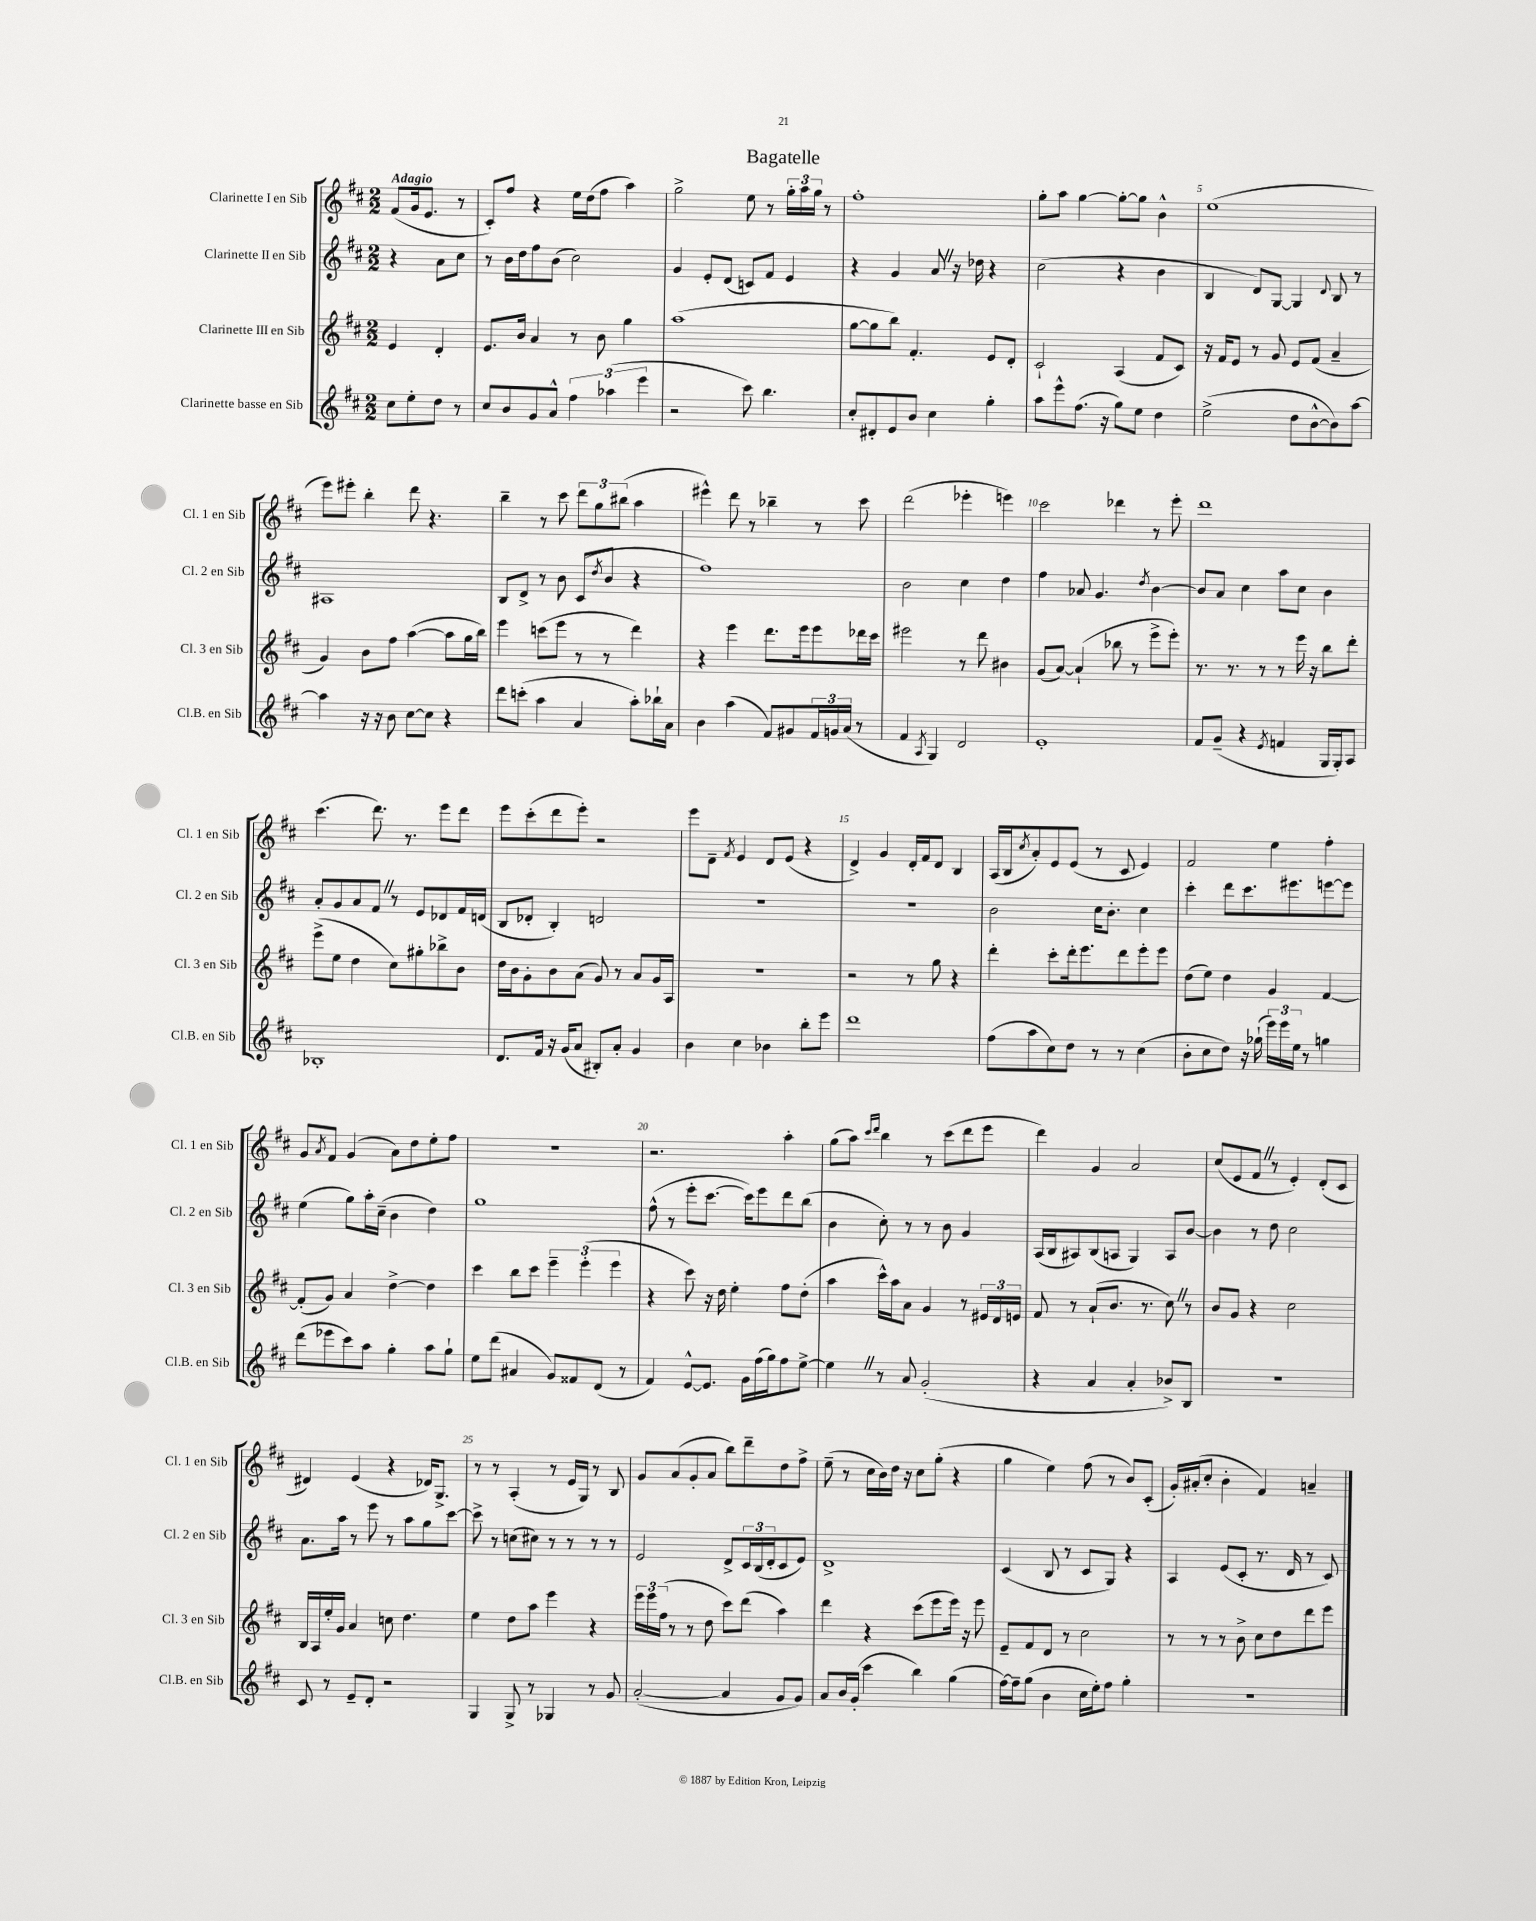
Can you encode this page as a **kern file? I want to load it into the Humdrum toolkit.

**kern	**kern	**kern	**kern
*part4	*part3	*part2	*part1
*staff4	*staff3	*staff2	*staff1
*I"Clarinette basse en Sib	*I"Clarinette III en Sib	*I"Clarinette II en Sib	*I"Clarinette I en Sib
*I'Cl.B. en Sib	*I'Cl. 3 en Sib	*I'Cl. 2 en Sib	*I'Cl. 1 en Sib
*clefG2	*clefG2	*clefG2	*clefG2
*k[f#c#]	*k[f#c#]	*k[f#c#]	*k[f#c#]
*M2/2	*M2/2	*M2/2	*M2/2
=	=	=	=
!	!	!	!LO:TX:a:B:t=Adagio
8cc#\L	4e/	4r	(8f#/L
8ee'\	.	.	16g/k
.	.	.	8.e/J
8dd\J	4d'/	8a\L	.
8r	.	8cc#\J	8r
=1	=1	=1	=1
8cc#/L	8.e/L	8r	8c#'/L)
8b/	.	16b\LL	8ff#/J
.	16b/Jk	16dd\J	.
8g/	4a/	8ff#\	4r
8a^^/J	.	(8b\J	.
6ff#\	8r	2cc#\)	16ee\LL
.	.	.	(16dd\J
.	8b\	.	8ff#\J
(6aa-X\	.	.	.
.	4gg\	.	4aa\)
6eee\	.	.	.
=2	=2	=2	=2
2r	(1aa	4g/	2gg^\
.	.	8e'/L	.
.	.	(8d/J	.
8ccc#\)	.	8cn/L)	8ee\
4.bb\	.	8f#/J	8r
.	.	4e/	24gg'\LL
.	.	.	24aa\
.	.	.	24gg\JJ
.	.	.	8r
=3	=3	=3	=3
8cc#'/L	[8gg\L	4r	1ff#'
8d#X'/	8gg\]	.	.
8e/	8bb\J)	4g/	.
8b/J	4.f#'/	.	.
4cc#\	.	8aZ/	.
.	.	16r	.
.	.	16dd-X\	.
4gg'\	8e/L	4r	.
.	8d'/J	.	.
=4	=4	=4	=4
8aa\L	2c#`/	(2cc#\	8gg'\L
8eee^^\	.	.	8aa\J
(8.ff#\J	.	.	[4gg\
16r	.	.	.
8gg\L)	(4A/	4r	8gg'\L_
8ee\J	.	.	8gg\J]
4dd\	8f#/L	4b\	4b^^\
.	8c#/J)	.	.
=5	=5	=5	=5
(2ee^\	16r	4B/	(1ee
.	16f#/KL	.	.
.	8e/J	.	.
.	8r	8d/L)	.
.	8g/	[8G/J	.
8dd\L	8e/L	4G/]	.
[8b^^\	(8f#/J	.	.
.	.	8qqd/	.
8b\])	4a~/	8B/	.
[8aa\J	.	8r	.
!!LO:LB:g=z
=6	=6	=6	=6
4aa\]	4g/)	1A#X	8eee\L)
.	.	.	8eee#X'\J
16r	8b\L	.	4bb'\
16r	.	.	.
8b\	8ff#\J	.	.
[8cc#\L	([4aa\	.	8ddd\
8cc#\J]	.	.	4.r
4r	8aa\L]	.	.
.	16gg\L	.	.
.	16bb\JJ)	.	.
=7	=7	=7	=7
8ddd\L	4eee\	8B/L	4bb~\
(8cccn'\J	.	8d^/J	.
4aa\	(8cccn\L	8r	8r
.	8eee\J	8b\	8ccc#\
4a/	8r	(8c#/L	12ddd\L
.	.	.	12gg\
.	.	8qdd/	.
.	8r	8b/J	.
.	.	.	(12bb#X\J
8aa'\L)	4ddd\)	4r	4aa\
16bb-X`\L	.	.	.
16a\JJ	.	.	.
=8	=8	=8	=8
4b\	4r	1ff#)	4eee#X^^\)
(4aa\	4eee\	.	8ddd\
.	.	.	8r
8f#/L)	8.ddd\L	.	4bb-X~\
8g#X/	.	.	.
.	16eee\k	.	.
24f#/L	8eee\	.	8r
24gn/	.	.	.
(24a/JJ	.	.	.
8r	16ddd-X\L	.	8ccc#\
.	16ccc#\JJ	.	.
=9	=9	=9	=9
4f#/	2eee#X\	2b\	(2ddd\
8qA/	.	.	.
4G/)	.	.	.
2d/	8r	4cc#\	4eee-X'\
.	8ddd\	.	.
.	4b#X\	4dd\	4eeen\)
=10	=10	=10	=10
1e'	(8g/L	4ff#\	2ccc#\
.	[8a/J)	.	.
.	(4a`/]	8a-X/	.
.	.	4.g/	.
.	8bb-X\	.	4ddd-X\
.	8r	.	.
.	.	8qdd/	.
.	8eee^\L	[4b\	8r
.	8eee'\J)	.	8eee'\
=11	=11	=11	=11
8f#/L	8.r	8b/L]	1ddd
(8g~/J	.	8a/J	.
.	8.r	.	.
4r	.	4cc#\	.
.	8r	.	.
8qe/	.	.	.
4fn/	8r	8aa\L	.
.	16eee\	8cc#\J	.
.	16r	.	.
16G/LL	8bb\L	4b\	.
16G'/J)	.	.	.
8A/J	8ddd'\J	.	.
!!LO:LB:g=z
=12	=12	=12	=12
1B-X'	(8eee^\L	8a'/L	(4.ccc#\
.	8ee\J	8g/	.
.	4dd\	8a/	.
.	.	8f#Z/J	8.ddd\)
.	8cc#\L)	8r	.
.	.	.	8.r
.	8gg#X'\	8e/L	.
.	8bb-X^\	8d-X/	8eee\L
.	8b\J	16f#/L	8ddd\J
.	.	(16dn/JJ	.
=13	=13	=13	=13
8.d/L	16dd\LL	8B/L	8eee\L
.	16b\J	.	.
.	8g'\	8d-X'/J	(8ccc#'\
16f#/Jk	.	.	.
16r	8b\	4B'/)	8ddd\
(16g/KL	.	.	.
8a/J	(8a\J	.	8eee'\J)
8B#X'/L)	8g/)	2dn/	2r
8a'/J	8r	.	.
4g/	8a/L	.	.
.	16g/L	.	.
.	16A/JJ	.	.
=14	=14	=14	=14
4b\	1r	1r	8eee\L
.	.	.	8d~\J
.	.	.	8qf#/
4cc#\	.	.	4e/
4b-X\	.	.	8d/L
.	.	.	(8e/J
8bb'\L	.	.	4r
8eee\J	.	.	.
=15	=15	=15	=15
1ddd	2r	1r	4d^/)
.	.	.	4g/
.	8r	.	16d'/LL
.	.	.	16f#/J
.	8gg\	.	8d/J
.	4r	.	4B/
=16	=16	=16	=16
(8ff#\L	4ddd'\	2b\	(16A/LL
.	.	.	16B/J
.	.	.	8qcc#/
8aa\	.	.	8a'/)
8cc#\)	8ccc#'\L	.	8e/
8dd\J	16ddd'\k	.	(8e/J
.	8.eee\	.	.
8r	.	16cc#\KL	8r
.	.	8.b'\J	.
8r	8ddd\	.	8c#/
(4cc#\	8eee'\	4cc#\	4e/)
.	8eee\J	.	.
=17	=17	=17	=17
8b'\L	(8dd\L	4ccc#'\	2f#/
8cc#\	8ee\J)	.	.
8dd\J)	4dd\	8ddd\L	.
16r	.	8.ccc#\	.
(16gg-X`\	.	.	.
24eee\LL)	4g/	.	4ee\
24eee\	.	.	.
.	.	8.eee#X\	.
24ee\JJ	.	.	.
8r	.	.	.
4ggn\	[4f#/	[8eeen\	4ff#'\
.	.	8eee\J]	.
!!LO:LB:g=z
=18	=18	=18	=18
(8ddd\L	(8f#'/L]	(4ee\	8g/L
.	.	.	8qa/
8eee-X\	8g/J)	.	8f#/J
8ccc#\)	4a/	8gg\L)	(4g/
8aa\J	.	16aa'\L	.
.	.	(16cc#~\JJ	.
4gg'\	[4dd^\	4b\	8a\L)
.	.	.	8dd\
8aa\L	4dd\]	4dd\)	8ee'\
8gg`\J	.	.	8ff#\J
=19	=19	=19	=19
8ee\L	4ccc#\	1gg	1r
(8ddd\J	.	.	.
4a#X/	8bb\L	.	.
.	8ccc#\J	.	.
8g/L)	6eee~\	.	.
8f##X/	.	.	.
.	(6eee'\	.	.
(8d/J	.	.	.
.	6eee\	.	.
8r	.	.	.
=20	=20	=20	=20
4f#/)	4r	(8ff#^^\	2.r
.	.	8r	.
[8e^^/L	8ccc#\)	8eee'\L	.
8.e/J]	16r	[8.ccc#\J	.
.	16dd\	.	.
.	4ee'\	.	.
16g\LL	.	16ccc#\KL])	.
(16ff#\	.	8eee\	.
16gg\J)	.	.	.
8ff#\	8ff#\L	8ddd\	4aa'\
[8ee^\J	(8dd'\J	(8bb\J	.
=21	=21	=21	=21
4eeZ\]	4aa\	4b\	(8gg\L
.	.	.	8aa\J)
.	.	.	16qqccc#/LL
.	.	.	16qqddd/JJ
8r	16ccc#^^\LL)	8cc#'\)	4bb\
.	16aa\J	.	.
8a/	8a\J	8r	.
(2g'/	4g/	8r	8r
.	.	8b\	(8ccc#\L
.	8r	4g/	8ddd\
.	24e#X/LL	.	8eee\J
.	24d/	.	.
.	24en/JJ	.	.
=22	=22	=22	=22
4r	8f#/	(16A/LL	4ddd\)
.	.	16B/J	.
.	8r	8A#X/)	.
4a/	(8a`/L	(8B/	4g/
.	8.b/J	8An/J	.
4a'/	.	4G/)	2a/
.	8.r	.	.
8b-X^/L)	8cc#Z\)	8A/L	.
8B/J	8r	[8b/J	.
=23	=23	=23	=23
1r	8b/L	4b\]	(8cc#/L
.	8g/J	.	8e/
.	4r	8r	8f#Z/J
.	.	8dd\	8r
.	2cc#\	2cc#\	4e'/)
.	.	.	(8d'/L
.	.	.	8c#/J
!!LO:LB:g=z
=24	=24	=24	=24
8c#/	16B/LL	8.a\L	4d#X/)
.	16A/	.	.
8r	16ee'/	.	.
.	16g/JJ	16aa\Jk	.
8e~/L	4a/	8r	(4e/
8d'/J	.	8eee\	.
2r	8ccn\	8r	4r
.	4.dd\	8aa\L	.
.	.	8gg\	16d-X/KL)
.	.	.	8.G^/J
.	.	[8ccc#\J	.
=25	=25	=25	=25
4G/	4ee\	8ccc#^\]	8r
.	.	8r	8r
8G^/	8dd\L	(8ccn\L	(4A'/
8r	8aa\J	8cc#X\J)	.
4G-X/	4eee\	8r	8r
.	.	8r	16e/LL
.	.	.	16G/JJ)
8r	4r	8r	8r
8g/	.	8r	8B/
=26	=26	=26	=26
([2a'/	24eee\LL	2e/	8g/L
.	24eee\	.	.
.	(24ff#\JJ	.	.
.	8r	.	(8a/
.	8r	.	8g'/
.	8dd\	.	8a/J
4a/]	8ccc#\L)	8d^/L	8bb\L)
.	(8ddd\J	24c#/L	8ddd~\
.	.	(24B/	.
.	.	24d'/J	.
8g/L	4aa\)	8c#/	8dd\
8g/J)	.	8e/J)	8ff#^\J
=27	=27	=27	=27
8a/L	4ddd\	1d^	(8ee~\
16b/L	.	.	8r
(16g'/JJ	.	.	.
4ccc#\	4r	.	16cc#\LL
.	.	.	16b\)
.	.	.	16dd\JJ
.	.	.	16r
4bb\)	(8ccc#\L	.	8cc#\L
.	8eee\	.	(8gg'\J
(4gg\	16eee\Jk)	.	4r
.	16r	.	.
.	8eee\	.	.
=28	=28	=28	=28
[16ff#\LL)	8e~/L	(4c#/	4gg\
16ff#~\J]	.	.	.
(8gg\J	8f#/	.	.
4b\	8d/J	8B/	4ee\)
.	8r	8r	.
16cc#\LL	2cc#\	8c#/L	(8ff#\
16ee'\J)	.	.	.
8ff#\J	.	8G/J)	8r
4gg'\	.	4r	8b/L)
.	.	.	(8c#'/J
=29	=29	=29	=29
1r	8r	4A/	16g'/LL)
.	.	.	(16a#X'/J
.	8r	.	8cc#'/J
.	8r	(8e/L	4b'\
.	8b^\	8c#'/J	.
.	8cc#\L	8.r	4f#/)
.	8dd\	.	.
.	.	16d/	.
.	8ddd\	8r	4an~/
.	8eee\J	8c#/)	.
==	==	==	==
*-	*-	*-	*-
